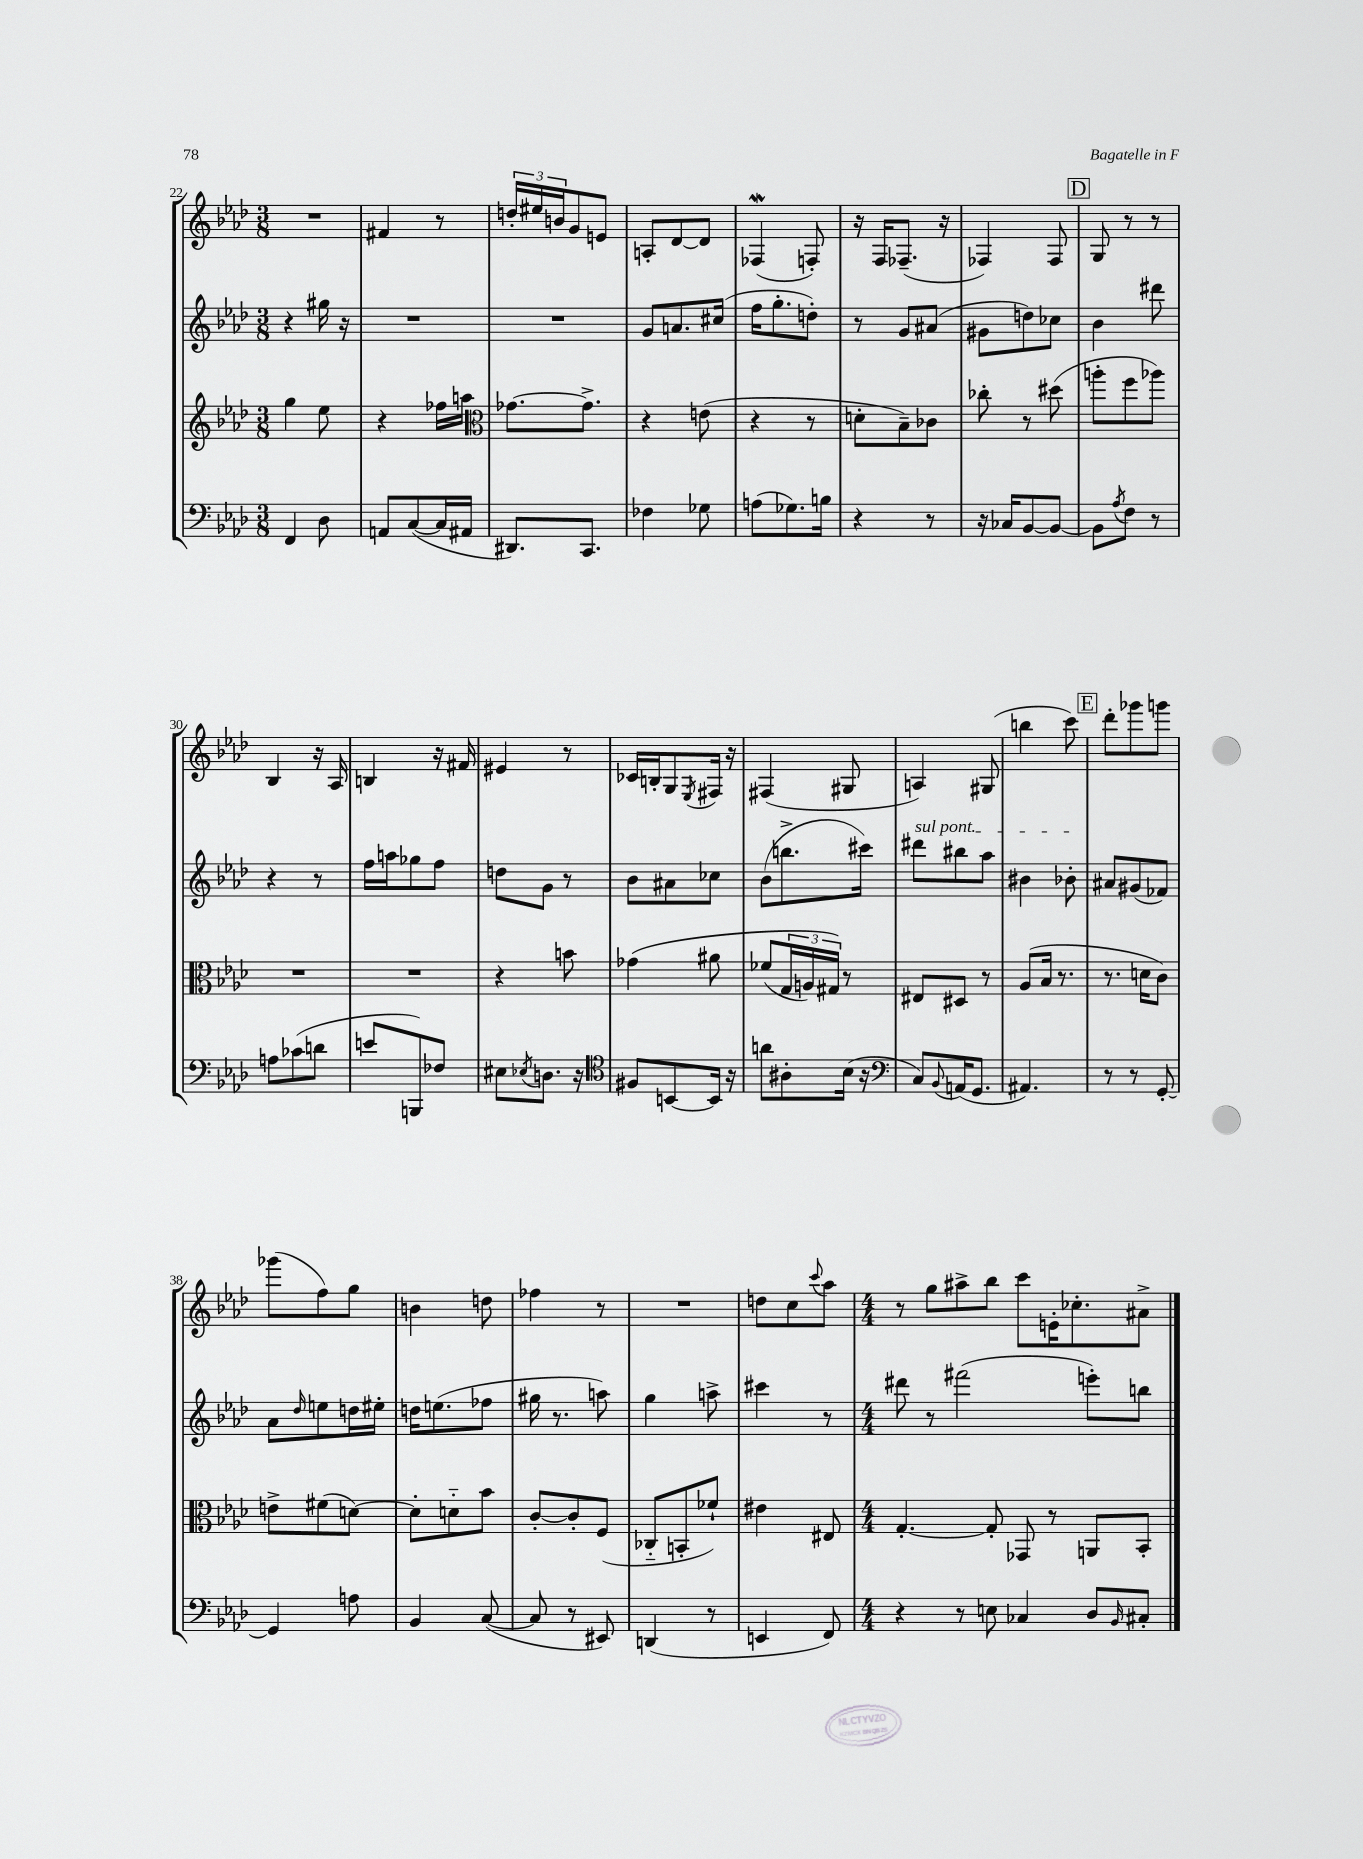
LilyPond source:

<<
\new StaffGroup <<
\new Staff = "s0" {
    \clef treble \key aes \major \numericTimeSignature \time 3/8
    R4. |
    fis'4 r8 |
    \tuplet 3/2 { d''16-. eis''16 b'16 } g'8 e'8 |
    a8-. des'8~ des'8 |
    fes4\mordent( f8-.) |
    r16 f16 fes8.--( r16 |
    fes4) fes8 |
    \mark \markup { \box "D" } g8 r8 r8 |
    bes4 r16 aes16 |
    b4 r16 fis'16 |
    eis'4 r8 |
    ces'16 b16-. g8 \acciaccatura { ees8 } fis16 r16 |
    fis4( gis8 |
    a4) gis8( |
    b''4 c'''8) |
    \mark \markup { \box "E" } des'''8-. ges'''8 g'''8 |
    ges'''8( f''8) g''8 |
    b'4 d''8 |
    fes''4 r8 |
    R4. |
    d''8 c''8 \appoggiatura { c'''8 } aes''8 |
    \numericTimeSignature \time 4/4 r8 g''8 ais''8-> bes''8 c'''8 e'16-. ces''8.-. ais'8-> \bar "|." |
}
\new Staff = "s1" {
    \clef treble \key aes \major \numericTimeSignature \time 3/8
    r4 gis''16 r16 |
    R4. |
    R4. |
    g'8 a'8. cis''16( |
    f''16 g''8.-. d''8-.) |
    r8 g'8 ais'8( |
    gis'8 d''8) ces''8 |
    \mark \markup { \box "D" } bes'4 dis'''8 |
    r4 r8 |
    f''16 a''16 ges''8 f''8 |
    d''8 g'8 r8 |
    bes'8 ais'8 ces''8 |
    bes'8( b''8.-> cis'''16) |
    \once \override TextSpanner.bound-details.left.text = \markup { \italic "sul pont." } dis'''8\startTextSpan bis''8 aes''8 |
    bis'4 bes'8-.\stopTextSpan |
    \mark \markup { \box "E" } ais'8 gis'8( fes'8) |
    aes'8 \grace { des''16 } e''8 d''16 eis''16-. |
    d''16 e''8.( fes''8 |
    gis''16 r8. a''8) |
    g''4 a''8-> |
    cis'''4 r8 |
    \numericTimeSignature \time 4/4 dis'''8 r8 fis'''2( e'''8-.) b''8 \bar "|." |
}
\new Staff = "s2" {
    \clef treble \key aes \major \numericTimeSignature \time 3/8
    g''4 ees''8 |
    r4 fes''16 a''16 |
    \clef alto ges'8.~ ges'8.-> |
    r4 e'8( |
    r4 r8 |
    d'8-. bes8--) ces'8 |
    ces''8-. r8 dis''8( |
    \mark \markup { \box "D" } a''8-. f''8 aes''8) |
    R4. |
    R4. |
    r4 b'8 |
    ges'4\( ais'8 |
    fes'8( \tuplet 3/2 { g16 a16) gis16\) } r8 |
    eis8 dis8 r8 |
    aes8( bes16 r8. |
    \mark \markup { \box "E" } r8. d'16 c'8) |
    e'8-> fis'8( d'8~) |
    d'8-. d'8-_ bes'8 |
    c'8~-. c'8-. f8( |
    ces8-_ b,8-. fes'8-!) |
    eis'4 eis8 |
    \numericTimeSignature \time 4/4 g4.~-. g8-. ges,8 r8 a,8 bes,8-. \bar "|." |
}
\new Staff = "s3" {
    \clef bass \key aes \major \numericTimeSignature \time 3/8
    f,4 des8 |
    a,8 c8~( c16 ais,16 |
    dis,8.) c,8. |
    fes4 ges8 |
    a8( ges8.) b16 |
    r4 r8 |
    r16 ces16 bes,8~ bes,8~ |
    \mark \markup { \box "D" } bes,8 \acciaccatura { aes8 } f8 r8 |
    a8 ces'8( d'8 |
    e'8 b,,8) fes8 |
    eis8 \acciaccatura { ees8 } d8. r16 |
    \clef tenor fis8 b,8~ b,16 r16 |
    a'8 ais8-. bes16( r16 |
    \clef bass c8) \appoggiatura { bes,8 } a,16( g,8. |
    ais,4.) |
    \mark \markup { \box "E" } r8 r8 g,8~-. |
    g,4 a8 |
    bes,4 c8~( |
    c8 r8 eis,8) |
    d,4( r8 |
    e,4 f,8) |
    \numericTimeSignature \time 4/4 r4 r8 e8 ces4 des8 \grace { bes,16 } cis8-. \bar "|." |
}
>>
>>
\layout { \context { \Score currentBarNumber = #22 } }
